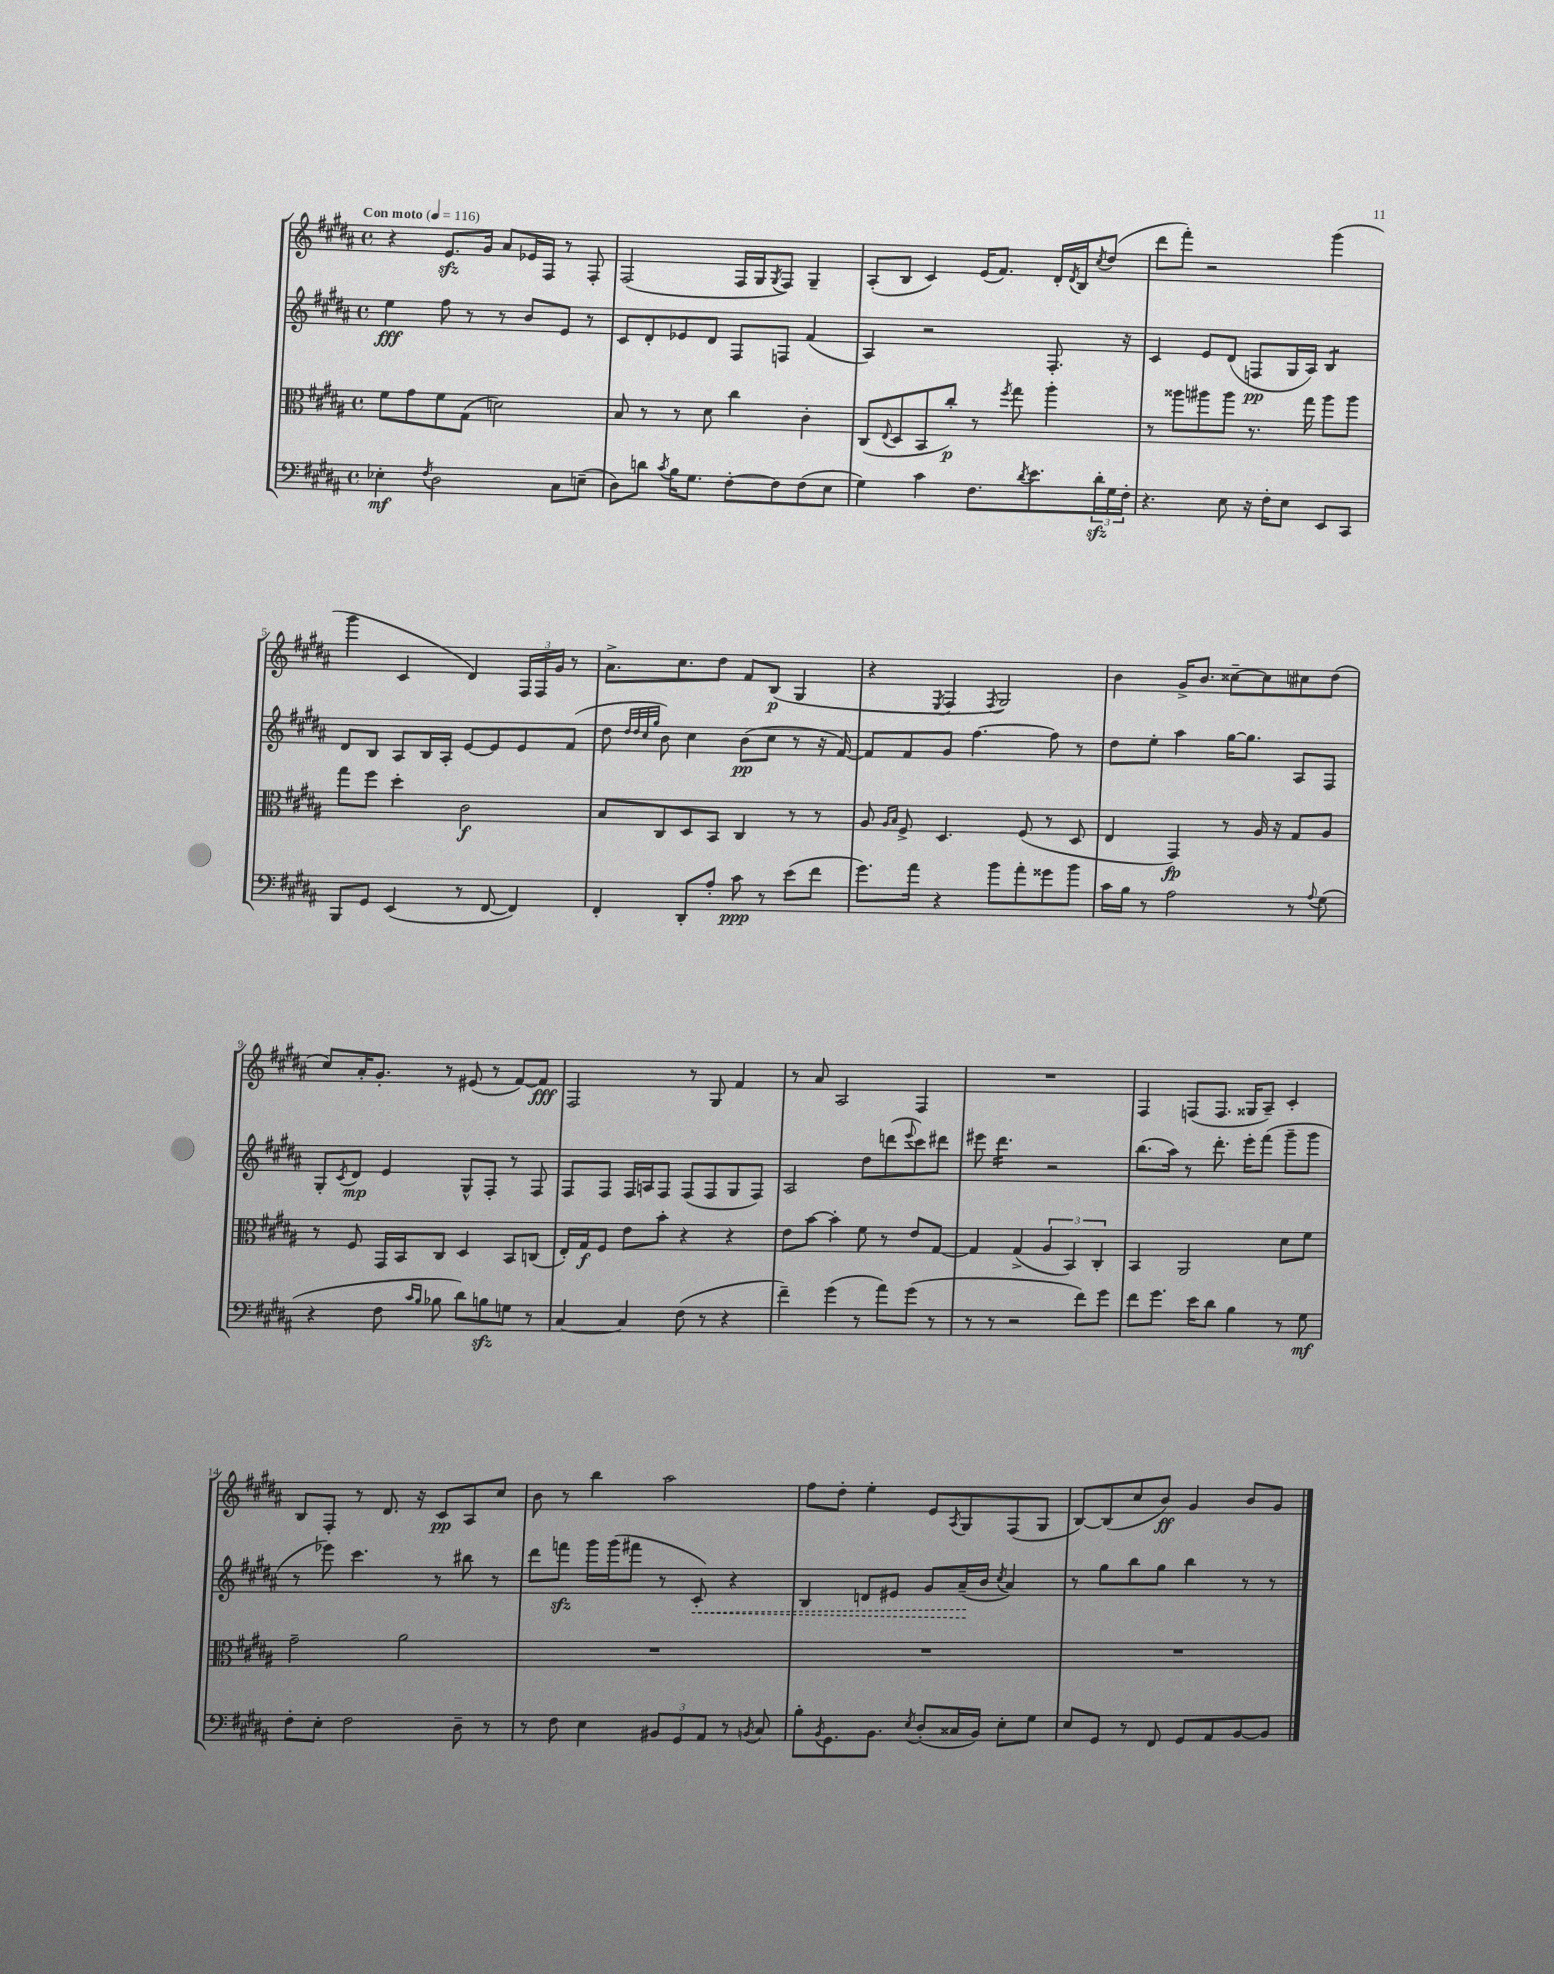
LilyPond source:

<<
\new StaffGroup <<
\new Staff = "s0" {
    \clef treble \key b \major \defaultTimeSignature \time 4/4 \tempo "Con moto" 4 = 116
    r4 e'8.\sfz gis'16 ais'8 ees'16 fis16 r8 fis8-. |
    fis2( fis16 gis16 \acciaccatura { gis8 } fis8) gis4-- |
    ais8-.( b8 cis'4) e'16( fis'8.) dis'16-. \acciaccatura { dis'8 } b16 \acciaccatura { cis''8 } dis''8( |
    dis'''8 fis'''8-.) r2 gis'''4( |
    gis'''4 cis'4 dis'4) \tuplet 3/2 { fis16 fis16 gis'16 } r8 |
    ais'8.-> cis''8. dis''8 fis'8 b8\p( gis4 |
    r4 \acciaccatura { e8 } fis4 \acciaccatura { fis8 } gis2) |
    b'4 gis'16-> b'8. cisis''8~-- cisis''8 cis''8 dis''8( |
    cis''8) ais'16-. gis'8.-. r8 eis'8( r8 fis'8~) fis'8\fff |
    fis2 r8 gis8 fis'4 |
    r8 ais'8 ais2 fis4 |
    R1 |
    fis4 f8( f8. gisis16 ais8--) cis'4-. |
    b8 fis8-. r8 dis'8. r16 cis'8\pp ais8 cis''8 |
    b'8 r8 b''4 ais''2 |
    fis''8 dis''8-. e''4-. e'8 \acciaccatura { ais8 } gis8 fis8( gis8 |
    b8~) b8( cis''8 b'8\ff) gis'4 b'8 gis'8 \bar "|." |
}
\new Staff = "s1" {
    \clef treble \key b \major \defaultTimeSignature \time 4/4
    e''4\fff fis''8 r8 r8 b'8 e'8 r8 |
    cis'8 dis'8-. ees'8 dis'8 fis8 f8 fis'4( |
    ais4) r2 fis8.-. r16 |
    cis'4 e'8 dis'8( f8\pp gis16 ais16) b4:8 |
    dis'8 b8 ais8 b16 ais16-. e'8~ e'8 e'8 fis'8( |
    dis''8 \grace { dis''32 dis''32 cis''32 gis''32 } b'8) cis''4 b'8\pp( cis''8 r8 r16 fis'16~) |
    fis'8 fis'8 gis'8 fis''4.~ fis''8 r8 |
    dis''8 e''8-. ais''4 gis''16~ gis''8. ais8 fis8 |
    gis8-. \acciaccatura { cis'8 } dis'8\mp e'4 gis8-^ fis8-. r8 fis8 |
    fis8 fis8 fis16 a16 fis8 fis8( fis8 gis8 fis8) |
    ais2 dis''8 d'''8( \appoggiatura { e'''8 } cis'''8) dis'''8 |
    eis'''8 dis'''4.:16 r2 |
    b''8.( ais''16) r8 dis'''8.-. e'''16-. fis'''8( gis'''8-- gis'''8 |
    r8 ees'''8) cis'''4. r8 bis''8 r8 |
    dis'''8 f'''8\sfz gis'''16 gis'''16( fis'''8 r8 \once \override Hairpin.style = #'dashed-line cis'8-.\<) r4 |
    b4 d'8 eis'8 gis'8 ais'16--\!( b'16 \acciaccatura { cis''8 } ais'4) |
    r8 gis''8 b''8 gis''8 b''4 r8 r8 \bar "|." |
}
\new Staff = "s2" {
    \clef alto \key b \major \defaultTimeSignature \time 4/4
    fis'8 gis'8 fis'8 gis8( d'2) |
    b8 r8 r8 dis'8 cis''4 cis'4-. |
    cis8( \appoggiatura { e8 } dis8 b,8 cis''8-.\p) r8 \acciaccatura { fis''8 } gis''8 ais''4-. |
    r8 aisis''8 ais''8 ais''8 r8. gis''16 ais''8 ais''8 |
    gis''8 fis''8 dis''4-. cis'2\f |
    b8 cis8 dis8 b,8 cis4 r8 r8 |
    ais8 \grace { ais16 b16 } fis8-> dis4. fis8( r8 dis8 |
    e4 gis,4\fp) r8 ais16 r16 gis8 ais8 |
    r8 fis8 gis,16 b,16 cis8 dis4 b,8 c8( |
    e16-.) gis16\f fis8 e'8 b'8-. r4 r4 |
    e'8 b'8~ b'4-. fis'8 r8 e'8 gis8~ |
    gis4 gis4->( \tuplet 3/2 { ais4 b,4) cis4-. } |
    b,4 ais,2 dis'8 fis'8 |
    gis'2-- ais'2 |
    R1 |
    R1 |
    R1 \bar "|." |
}
\new Staff = "s3" {
    \clef bass \key b \major \defaultTimeSignature \time 4/4
    ees4-.\mf \acciaccatura { fis8 } dis2 cis8 e8--( |
    dis8) d'8 \acciaccatura { cis'8 } b16 gis8. fis8~-. fis8 fis8( e8 |
    gis4) cis'4 fis8. \acciaccatura { dis'8 } e'8. \tuplet 3/2 { dis'16-.\sfz gis16 fis16-. } |
    r4. e8 r16 fis16-. e8 e,8 cis,8 |
    b,,8 gis,8 e,4( r8 fis,8~ fis,4) |
    fis,4-. dis,8-. ais8-. cis'8\ppp r8 e'8( fis'8 |
    gis'8.) ais'16 r4 b'8 ais'8-. gisis'8 b'8 |
    cis'16 b16 r8 ais2 r8 \appoggiatura { ais8 } gis8( |
    r4 fis8 \grace { cis'16 b16 } bes8 dis'8) b8\sfz g8 r8 |
    cis4~ cis4 fis8( r8 r4 |
    fis'4--) gis'4( r8 ais'8) gis'8( r8 |
    r8 r8 r2 fis'8) gis'8 |
    fis'8 gis'8. e'16 dis'8 b4 r8 gis8\mf |
    fis8-. e8-. fis2 dis8-- r8 |
    r8 fis8 e4 \tuplet 3/2 { bis,8 gis,8 ais,8 } r8 \acciaccatura { b,8 } cis8 |
    b8-. \acciaccatura { b,8 } gis,8. b,8. \acciaccatura { e8 } dis8-.( cisis16 b,16) e8-. gis8 |
    e8 gis,8 r8 fis,8 gis,8 ais,8 b,8~ b,8 \bar "|." |
}
>>
>>
